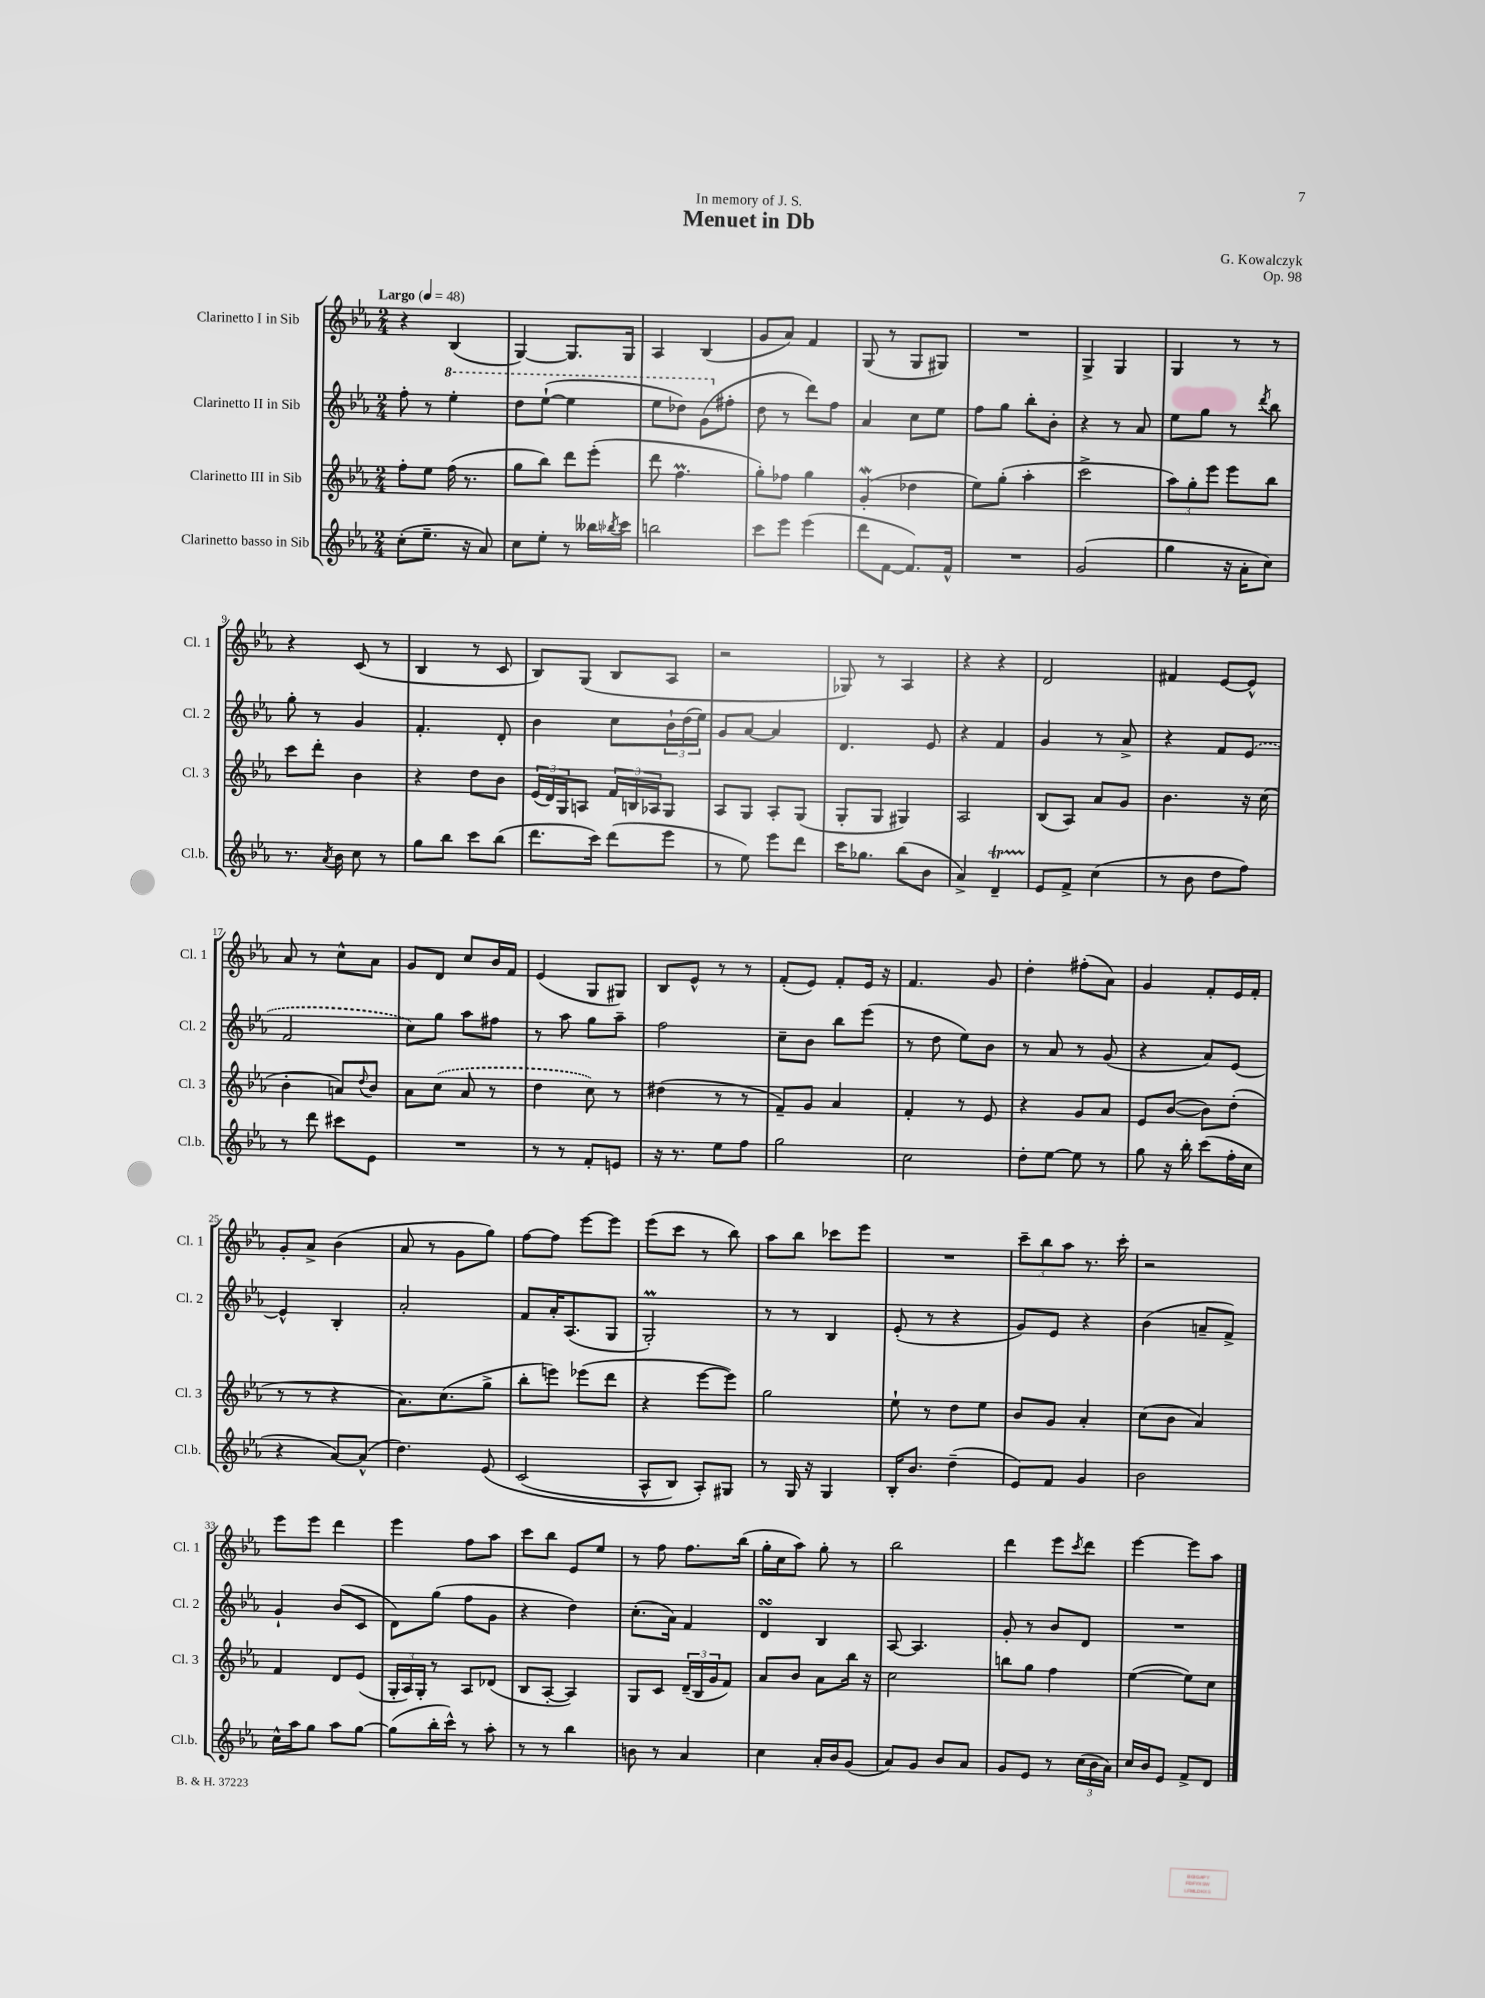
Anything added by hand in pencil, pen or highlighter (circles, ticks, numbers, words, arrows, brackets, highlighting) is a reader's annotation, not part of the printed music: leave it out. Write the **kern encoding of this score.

**kern	**kern	**kern	**kern
*staff4	*staff3	*staff2	*staff1
*clefG2	*clefG2	*clefG2	*clefG2
*k[b-e-a-]	*k[b-e-a-]	*k[b-e-a-]	*k[b-e-a-]
*M2/4	*M2/4	*M2/4	*M2/4
*MM48	*MM48	*MM48	*MM48
(8cc'	8ff'	8ff'	4r
8.ee-~	8ee-	8r	.
.	(16ff	4eee-'	(4B-
16r	8.r	.	.
8a-)	.	.	.
=	=	=	=
8cc	8gg	8ddd	[4G)
8ee-'	8bb-)	([8eee-`	.
8r	8ddd	4eee-]	8.G]
16bb--	(8eee-'	.	.
8qbb-	.	.	.
16ccc	.	.	16G
=	=	=	=
2bb	8ddd	8eee-	4A-
.	4.ff	8ddd-)	.
.	.	(8gg	(4B-
.	.	8ff#'	.
=	=	=	=
8ccc	8gg')	8dd	8g
8eee-	8ff-	8r	8a-)
(4eee-	4gg	8ddd)	4f
.	.	8ff	.
=	=	=	=
8ddd	(4g'	4a-	(8G
[8f	.	.	8r
8.f])	4dd-	8cc	8G
.	.	8ee-	8G#)
16f^^	.	.	.
=	=	=	=
2r	8ee-)	8ff	2r
.	(8gg'	8gg	.
.	4aa-'	8bb-'	.
.	.	8b-'	.
=	=	=	=
(2g	2ccc^	4r	4G^
.	.	8r	4G
.	.	8a-	.
=	=	=	=
4gg	12aa-)	8ee-	4G
.	12gg'	.	.
.	.	8gg	.
.	12eee-	.	.
16r	8eee-	8r	8r
16a-'	.	.	.
.	.	8qddd	.
8cc)	8bb-	8bb-	8r
=	=	=	=
8.r	8ccc	8gg'	4r
.	8ddd'	8r	.
8qa-	.	.	.
16b-	.	.	.
8cc	4b-	4g	(8c
8r	.	.	8r
=	=	=	=
8gg	4r	4.f'	4B-
8bb-	.	.	.
8ccc	8dd	.	8r
(8bb-	8b-	8d'	8c
=	=	=	=
8.ddd	(24e-	4b-	8B-)
.	24d)	.	.
.	24G	.	.
.	8A	.	(8G
16ccc)	.	.	.
(8ddd	24f	8cc	8B-
.	24B	.	.
.	24A-	.	.
8eee-	8G	24b-`	8A-
.	.	(24dd	.
.	.	24ee-)	.
=	=	=	=
8r	8A-	8g	2r
8ee-)	8G	[8a-	.
8eee-	8A-'	4a-]	.
8ddd	(8G	.	.
=	=	=	=
16ccc	8G'	4.d	8G-)
8.gg-	.	.	.
.	8G	.	8r
(8bb-	4G#)	.	4A-
8b-	.	8e-	.
=	=	=	=
4a-^)	2A-	4r	4r
4d~	.	4f	4r
=	=	=	=
8e-	(8B-	4g	2d
8f^	8A-)	.	.
(4cc	8a-	8r	.
.	8g	8a-^	.
=	=	=	=
8r	4.b-	4r	4f#
8b-	.	.	.
8dd	.	8f	[8e-
8ff)	16r	(8e-	8e-^^]
.	(16cc	.	.
=	=	=	=
8r	4b-'	2f	8a-
8ddd	.	.	8r
8ccc#	8a)	.	8cc^^
.	8qqdd	.	.
8e-	8b-	.	8a-
=	=	=	=
2r	8a-	8cc)	8g
.	(8cc	8gg	8d
.	8a-	8aa-	8cc
.	8r	8ff#	16b-
.	.	.	16f
=	=	=	=
8r	4dd	8r	(4e-
8r	.	8aa-	.
8f'	8cc)	8gg	8G
8e	8r	8aa-~	8G#)
=	=	=	=
16r	(4dd#	2ff	8B-
8.r	.	.	.
.	.	.	8e-^^
8ee-	8r	.	8r
8ff	8r	.	8r
=	=	=	=
2gg	8f~)	8cc~	(8f'
.	8g	8b-	8e-)
.	4a-	8bb-	8f'
.	.	(8eee-	16e-
.	.	.	16r
=	=	=	=
2cc	4f'	8r	4.f
.	.	8dd	.
.	8r	8ee-)	.
.	8e-	8b-	8g
=	=	=	=
8dd'	4r	8r	4dd'
[8ee-	.	8a-	.
8ee-]	8g	8r	(8ff#'
8r	8a-	(8g	8a-)
=	=	=	=
8gg	8e-	4r	4g
16r	([8b-	.	.
16bb-'	.	.	.
(8ccc	8b-])	8a-)	8f'
16ff'	(8dd'	[8e-	16e-
16cc	.	.	16f'
=	=	=	=
4r	8r	4e-^^]	8g'
.	8r	.	8a-^
[8a-)	4r	4B-'	(4b-
(8a-^^]	.	.	.
=	=	=	=
4.dd)	8.a-)	2a-'	8a-
.	.	.	8r
.	(8.cc	.	.
.	.	.	8g
&(8e-	8gg^	.	8gg)
=	=	=	=
(2c	8bb-'	8f	[8ff
.	8eee)	16a-'	8ff]
.	.	(8.A-	.
.	(8eee-	.	[8eee-
.	8ddd	8G	8eee-]
=	=	=	=
8A-^^	4r	2G')	(8eee-
8B-)	.	.	8ccc
8A-'&)	[8eee-	.	8r
8G#	8eee-])	.	8bb-)
=	=	=	=
8r	2gg	8r	8aa-
16G	.	8r	8bb-
16r	.	.	.
4G	.	4B-	8ccc-
.	.	.	8eee-
=	=	=	=
16B-'	8ee-`	(8e-'	2r
8.b-	.	.	.
.	8r	8r	.
(4dd~	8dd	4r	.
.	8ee-	.	.
=	=	=	=
8e-)	8b-	8g)	12ccc~
.	.	.	12bb-
8f	8g	8e-	.
.	.	.	12aa-
4g	4a-'	4r	8.r
.	.	.	16ccc'
=	=	=	=
2b-	(8cc	(4b-	2r
.	8b-	.	.
.	4a-)	8a~	.
.	.	8f^)	.
=	=	=	=
16cc^^	4f	4g`	8eee-
16aa-	.	.	.
8gg	.	.	8eee-
8aa-	8d	(8b-	4ddd
[8gg	(8e-	8c	.
=	=	=	=
(8gg]	24G'	8d)	4eee-
.	24A-)	.	.
.	24G'	.	.
16bb-'	8r	(8gg	.
16ccc^^)	.	.	.
8r	8A-	8ff	8ff
8aa-'	(8d-	8g	8aa-
=	=	=	=
8r	8B-	4r	8ccc
8r	[8A-'	.	8bb-
4bb-	4A-])	4dd)	8e-
.	.	.	8ee-
=	=	=	=
8b	8G	(8.cc'	8r
8r	8c	.	8ff
.	.	16a-)	.
4a-	(24d~	4f	8.ff
.	24B-	.	.
.	24g	.	.
.	8f)	.	.
.	.	.	(16bb-
=	=	=	=
4cc	8a-	4d	16gg'
.	.	.	16cc
.	8b-	.	8aa-)
16a-'	8a-	4B-	8gg'
16b-	.	.	.
(8g	16bb-	.	8r
.	16r	.	.
=	=	=	=
8a-)	2cc	[8A-	2bb-
8g	.	4.A-]	.
8b-	.	.	.
8a-	.	.	.
=	=	=	=
8g	8bb	8g'	4ddd
8e-	8gg	8r	.
8r	4ff	8b-	8eee-
.	.	.	8qccc
(24cc	.	8d	8ddd
24b-	.	.	.
24a-)	.	.	.
=	=	=	=
16cc	([4ee-	2r	[4eee-
16b-	.	.	.
8e-	.	.	.
8f^	8ee-])	.	8eee-]
8d	8cc	.	8aa-
==	==	==	==
*-	*-	*-	*-
